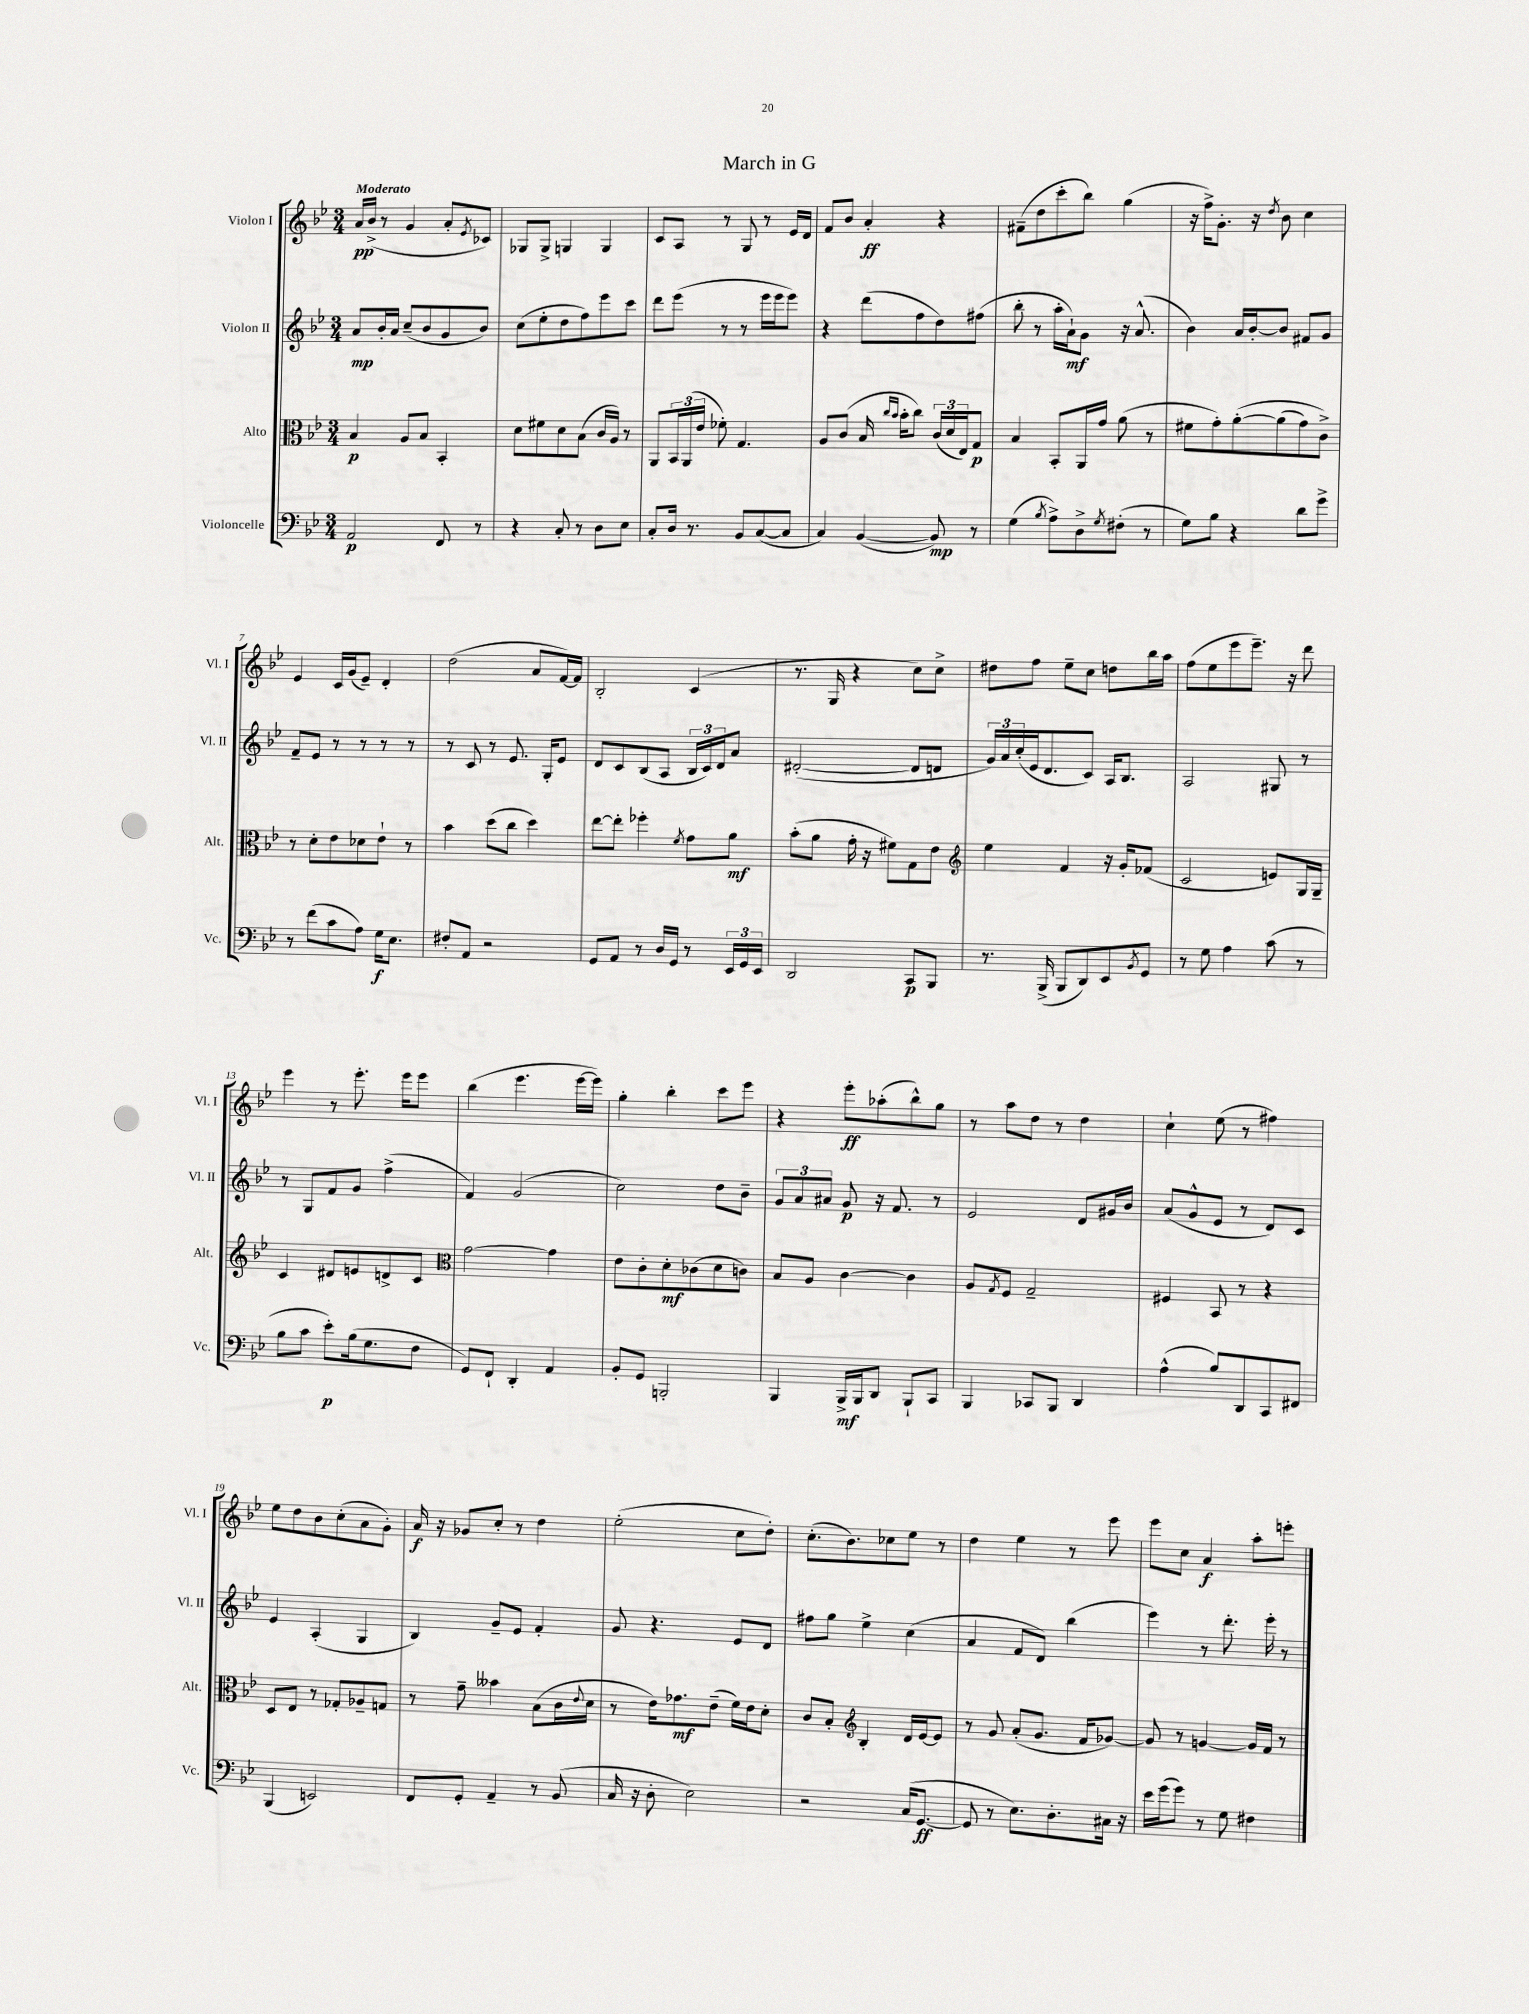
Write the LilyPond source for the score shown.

\header { title = "March in G" }
<<
\new StaffGroup <<
\new Staff = "s0" \with { instrumentName = "Violon I" shortInstrumentName = "Vl. I" } {
    \clef treble \key bes \major \numericTimeSignature \time 3/4 \tempo "Moderato"
    a'16\pp bes'16->( r8 g'4 a'8-. \acciaccatura { ees'8 } ces'8) |
    ges8 ges8-> g4 g4 |
    c'8 a8 r8 g8 r8 ees'16 d'16 |
    f'8 bes'8 a'4-.\ff r4 |
    fis'8--( d''8 c'''8-. bes''8) g''4( |
    r16 f''16->) g'8.-. r16 \acciaccatura { d''8 } bes'8 c''4 |
    ees'4 c'16 g'16( ees'8--) d'4-. |
    d''2( a'8 f'16~) f'16 |
    bes2-. c'4( |
    r8. g16 r4 c''8) c''8-> |
    dis''8 f''8 ees''8-- c''8 d''8 bes''16 a''16 |
    f''8( ees''8 ees'''8 ees'''8.--) r16 d'''8 |
    ees'''4 r8 ees'''8.-. ees'''16 ees'''8 |
    bes''4( ees'''4. ees'''16~ ees'''16) |
    g''4-. bes''4-. c'''8 ees'''8 |
    r4 ees'''8-.\ff aes''8-.( bes''8-^) g''8 |
    r8 a''8 d''8 r8 d''4 |
    c''4-! ees''8( r8 fis''4) |
    ees''8 d''8 bes'8 c''8-.( a'8 g'8-.) |
    a'16\f r16 ges'8 c''8-. r8 d''4 |
    ees''2-.( c''8 d''8-.) |
    c''8.-.( bes'8.) ces''8 ees''8 r8 |
    d''4 ees''4 r8 ees'''8 |
    ees'''8 c''8 a'4\f a''8-. e'''8-. \bar "|." |
}
\new Staff = "s1" \with { instrumentName = "Violon II" shortInstrumentName = "Vl. II" } {
    \clef treble \key bes \major \numericTimeSignature \time 3/4
    a'8\mp bes'16-. a'16 c''8--( bes'8 g'8 bes'8) |
    c''8( ees''8-. d''8 f''8) ees'''8 c'''8 |
    d'''8 ees'''8( r8 r8 ees'''16 ees'''16 ees'''8) |
    r4 d'''8( f''8 d''8) fis''8( |
    bes''8-. r8 a''16-. a'16-!\mf) g'8 r16 a'8.-^( |
    bes'4) a'16 bes'16~-. bes'8 fis'8 g'8 |
    f'8-- ees'8 r8 r8 r8 r8 |
    r8 c'8 r8 ees'8. g16-. ees'8 |
    d'8 c'8 bes8( a8 \tuplet 3/2 { bes16 c'16) d'16 } a'8 |
    dis'2~-.( dis'8 d'8 |
    \tuplet 3/2 { g'16) a'16 c''16-.( } ees'16 d'8. c'8) a16 bes8. |
    a2 gis8 r8 |
    r8 g8 f'8 g'8 f''4->( |
    f'4) g'2( |
    c''2) d''8 bes'8-- |
    \tuplet 3/2 { g'8 a'8 ais'8 } g'8\p r16 f'8. r8 |
    ees'2 d'8 gis'16 bes'16 |
    a'8( g'8-^ ees'8 r8 d'8) c'8 |
    ees'4 a4-.( g4 |
    bes4) g'8-- ees'8 f'4-. |
    g'8 r4. ees'8 d'8 |
    fis''8 g''8 ees''4-> c''4( |
    a'4 f'8 d'8) bes''4( |
    ees'''4) r8 d'''8.-. ees'''16-. r8 \bar "|." |
}
\new Staff = "s2" \with { instrumentName = "Alto" shortInstrumentName = "Alt." } {
    \clef alto \key bes \major \numericTimeSignature \time 3/4
    bes4\p a8 bes8 bes,4-. |
    d'8 fis'8 d'8 bes8( c'16 a16) r8 |
    a,8 \tuplet 3/2 { bes,16 a,16( ees'16 } fes'8-.) g4. |
    a8 c'8( bes16 \grace { c''16 bes'16 } bes'16-. c''8) \tuplet 3/2 { c'16( d'16 ees16) } g8\p |
    bes4 bes,8-. a,16 g'16 a'8( r8 |
    fis'8 g'8-.) a'8~-.\( a'8( g'8) c'8->\) |
    r8 d'8-. ees'8 des'8 ees'8-! r8 |
    bes'4 d''8( c''8 d''4) |
    ees''8~ ees''8-. fes''4-. \acciaccatura { f'8 } g'8 a'8\mf |
    bes'8-.( a'8 g'16-. r16 fis'8) g8 ees'8 |
    \clef treble ees''4 f'4 r16 g'16-. fes'8( |
    c'2 e'8) g16 g16-- |
    c'4 dis'8 e'8 d'8-> c'8 |
    \clef alto g'2~ g'4 |
    ees'8 c'8-. d'8-.\mf ces'8( d'8 c'8) |
    bes8 a8 c'4~ c'4 |
    a8 \acciaccatura { g8 } f8 g2-- |
    fis4 bes,8 r8 r4 |
    d8 ees8 r8 ges8-. aes8-- g8 |
    r8 g'8-- beses'4 bes8( c'16 \appoggiatura { ees'8 } d'16 |
    r8 ees'16) ges'8.\mf ees'8--( f'16) ees'16 d'8-. |
    c'8 bes8-. \clef treble bes4-. d'16 ees'16~ ees'8 |
    r8 g'8 a'8-.( g'8. f'16 ges'8~) |
    ges'8 r8 g'4~ g'16 f'16 r8 \bar "|." |
}
\new Staff = "s3" \with { instrumentName = "Violoncelle" shortInstrumentName = "Vc." } {
    \clef bass \key bes \major \numericTimeSignature \time 3/4
    a,2\p f,8 r8 |
    r4 c8-. r8 d8 ees8 |
    c8-. d16 r8. bes,8 c8~( c8 |
    c4) bes,4~( bes,8\mp) r8 |
    g4( \acciaccatura { bes8 } a8->) d8-> \acciaccatura { g8 } fis8-.( r8 |
    g8) bes8 r4 d'8 g'8-> |
    r8 f'8( c'8 a8) g16\f ees8. |
    fis8-. a,8 r2 |
    g,8 a,8 r8 d16 g,16 r8 \tuplet 3/2 { ees,16 g,16 ees,16 } |
    d,2 c,8\p bes,,8 |
    r8. bes,,16->( bes,,8 d,8) ees,8 \acciaccatura { bes,8 } g,8 |
    r8 g8 a4 c'8( r8 |
    bes8 c'8 ees'8-.\p) bes16( g8. f8 |
    g,8) f,8-! d,4-. a,4 |
    bes,8-. g,8 b,,2-. |
    bes,,4 bes,,16->\mf bes,,16 d,8 bes,,8-! c,8 |
    bes,,4 ces,8 bes,,8 d,4 |
    a4-^( bes8) d,8 c,8 fis,8 |
    bes,,4( e,2) |
    f,8 g,8-. a,4-- r8 bes,8( |
    c16 r16 d8-. ees2) |
    r2 c16( g,8.~\ff |
    g,8 r8 ees8.) d8.-. cis16 r16 |
    ees'16 g'16( g'8) r8 g8 fis4 \bar "|." |
}
>>
>>
